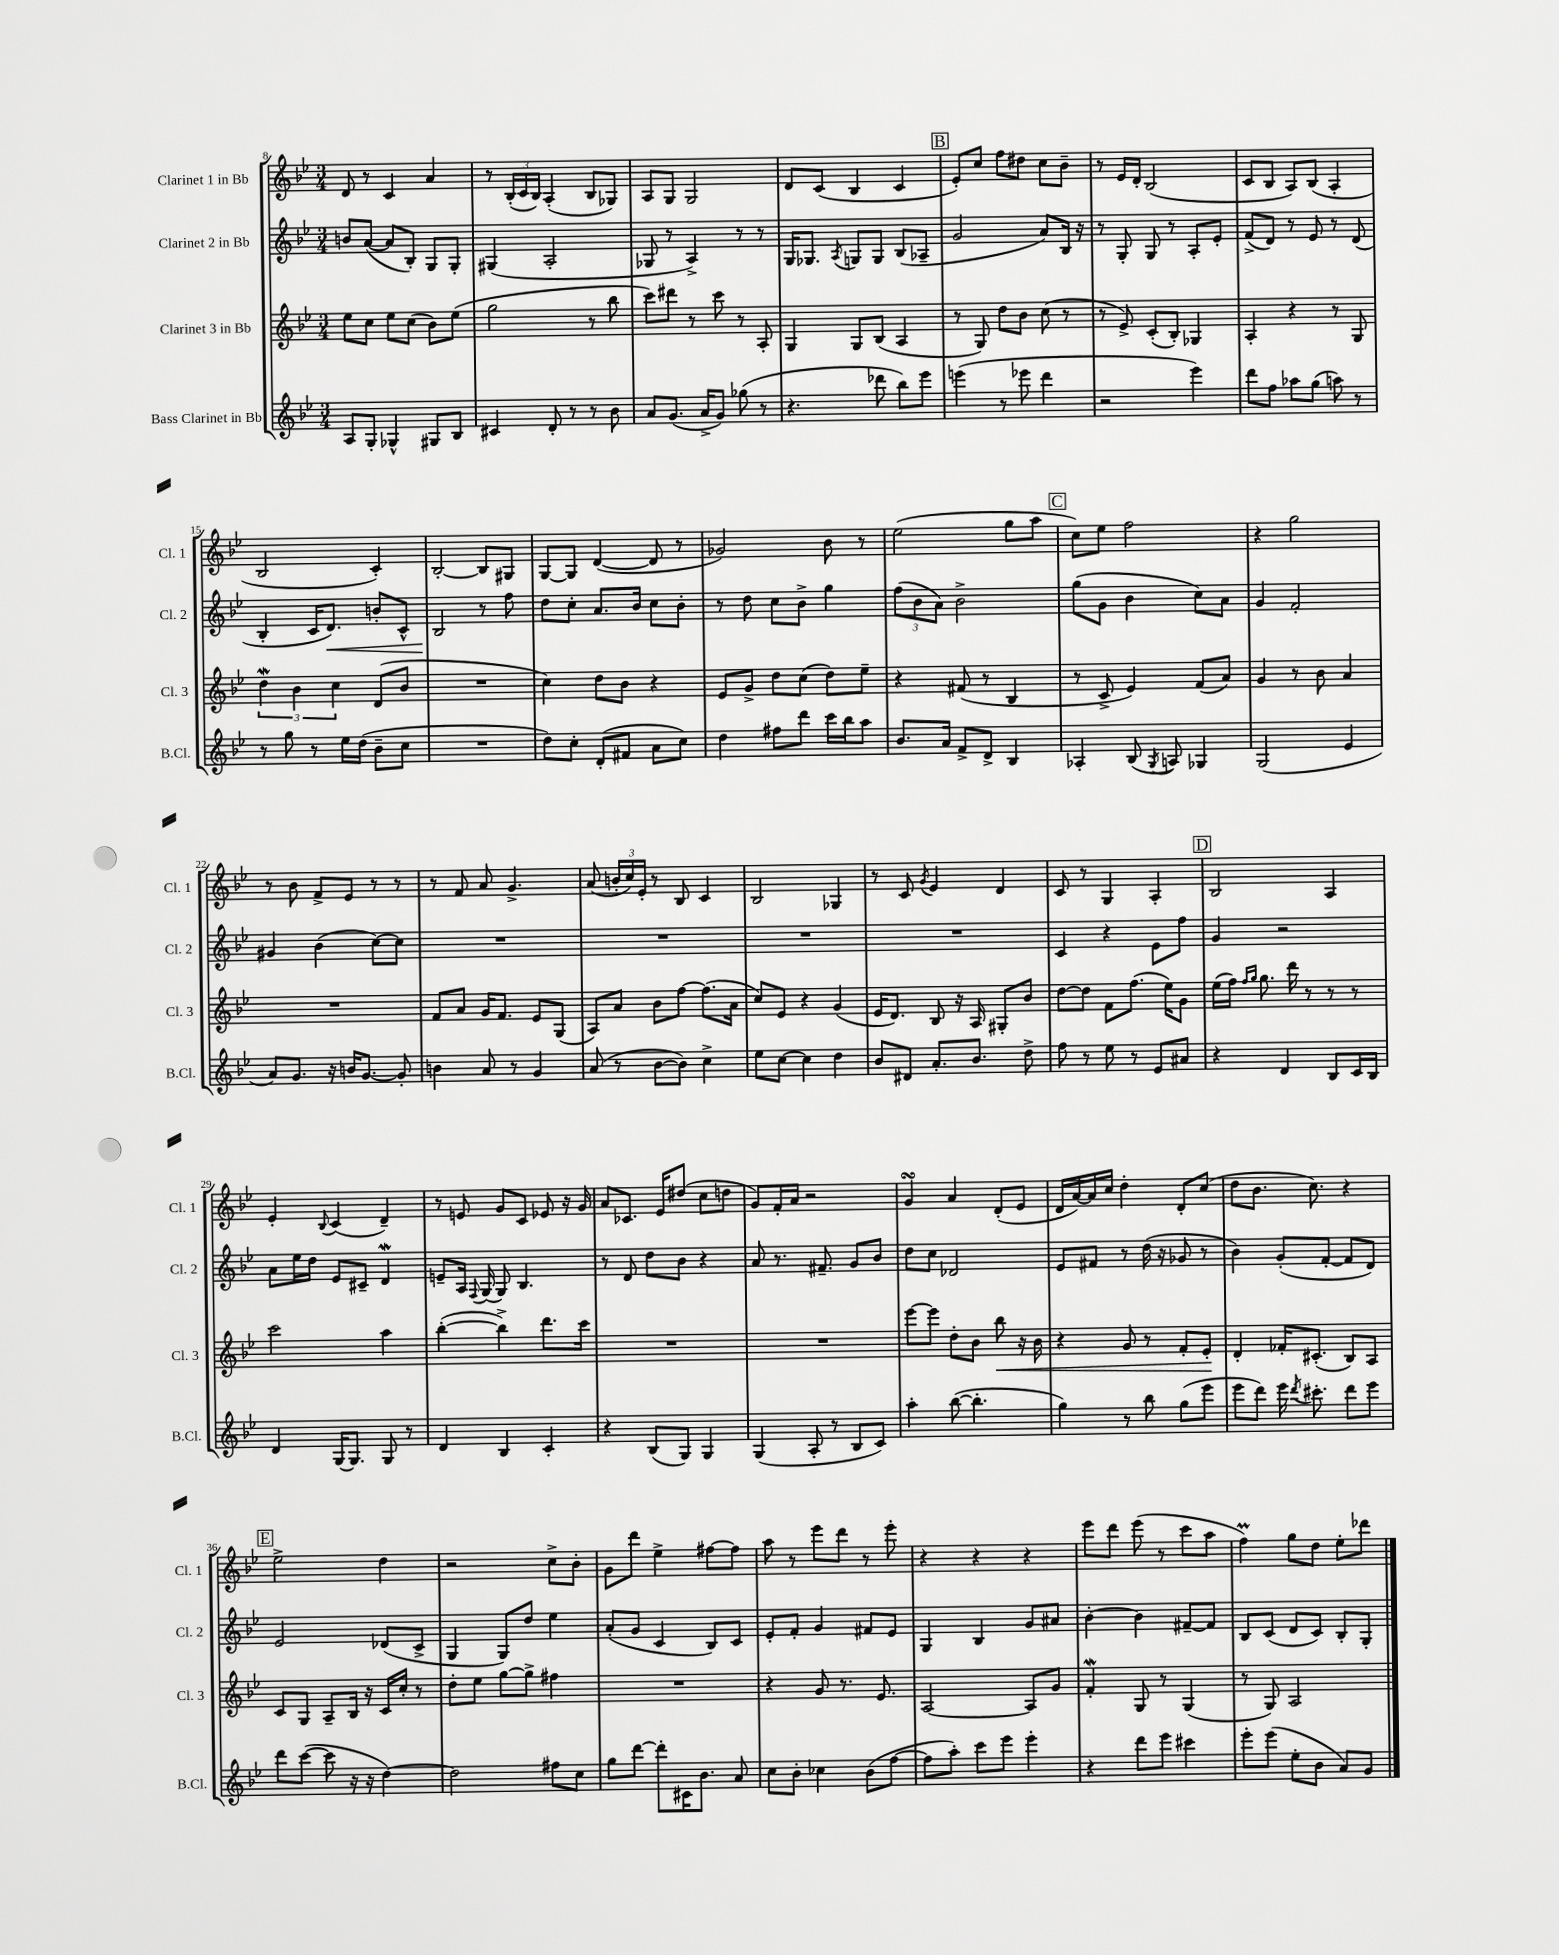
<<
\new StaffGroup <<
\new Staff = "s0" \with { instrumentName = "Clarinet 1 in Bb" shortInstrumentName = "Cl. 1" } {
    \clef treble \key bes \major \numericTimeSignature \time 3/4
    \autoBeamOff d'8 r8 c'4 a'4 |
    r8 \tuplet 3/2 { bes16[-.( c'16 bes16]) } a4-.( bes8[ ges8]) |
    a8[ g8] g2 |
    d'8[ c'8]( bes4 c'4 |
    \mark \markup { \box "B" } ees'8[-.) c''8] f''8[ dis''8] c''8[ bes'8]-- |
    r8 ees'16[ d'16]-. bes2( |
    c'8[ bes8] a8[) bes8]( a4-. |
    bes2 c'4-.) |
    bes2~-. bes8[ gis8] |
    g8[~ g8] d'4~( d'8 r8 |
    ges'2) bes'8 r8 |
    ees''2( g''8[ a''8] |
    \mark \markup { \box "C" } c''8[) ees''8] f''2 |
    r4 g''2 |
    r8 bes'8 f'8[-> ees'8] r8 r8 |
    r8 f'8 a'8 g'4.-> |
    a'8( \tuplet 3/2 { b'16[-. c''16) ees'16]-. } r8 bes8 c'4 |
    bes2 ges4 |
    r8 c'8 \acciaccatura { g'8 } ees'4 d'4 |
    c'8 r8 g4 a4-. |
    \mark \markup { \box "D" } bes2 a4 |
    ees'4-. \appoggiatura { bes8 } c'4( d'4--) |
    r8 e'8 g'8[ c'8] ees'8 r16 g'16 |
    a'8[ ces'8.] ees'16[ dis''8]( c''8[ d''8] |
    g'8[) f'16-. a'16] r2 |
    g'4\turn a'4 d'8[-.( ees'8] |
    d'16[ a'16~) a'16 c''16] d''4-. d'8[-. c''8]( |
    d''8[ bes'8.] c''8.) r4 |
    \mark \markup { \box "E" } ees''2-> d''4 |
    r2 c''8[-> bes'8]-. |
    g'8[ d'''8] ees''4-> fis''8[~ fis''8] |
    a''8 r8 ees'''8[ d'''8] r8 ees'''8-. |
    r4 r4 r4 |
    ees'''8[ d'''8] ees'''8( r8 c'''8[ a''8] |
    f''4\prall) g''8[ d''8] ees''8[-. des'''8] \bar "|." |
}
\new Staff = "s1" \with { instrumentName = "Clarinet 2 in Bb" shortInstrumentName = "Cl. 2" } {
    \clef treble \key bes \major \numericTimeSignature \time 3/4
    \autoBeamOff b'8[ a'8]~( a'8[ bes8]-.) g8[ g8]-. |
    gis4( a2-. |
    ges8 r8 a4->) r8 r8 |
    g16[ ges8.] \acciaccatura { a8 } g8[ g8] bes8[( aes8]-- |
    \mark \markup { \box "B" } g'2 a'8[) bes16] r16 |
    r8 g8-. g8 r8 a8[-. ees'8]-. |
    f'8[->( d'8]) r8 ees'8 r8 d'8( |
    bes4-. c'16[ d'8.]\<) b'8[-. c'8]-^ |
    bes2\! r8 f''8 |
    d''8[ c''8]-. a'8.[ bes'16] c''8[ bes'8]-. |
    r8 d''8 c''8[ bes'8]-> g''4 |
    \tuplet 3/2 { f''8[( bes'8 a'8]) } bes'2-> |
    \mark \markup { \box "C" } g''8[( g'8] bes'4 c''8[) a'8] |
    g'4 f'2-. |
    gis'4 bes'4( c''8[~) c''8] |
    R2. |
    R2. |
    R2. |
    R2. |
    c'4 r4 ees'8[ f''8] |
    \mark \markup { \box "D" } g'4 r2 |
    a'8[ ees''16 d''16] ees'8[ cis'8]-- d'4\mordent |
    e'8[-- a16] \appoggiatura { f8 } g16( g8) bes4. |
    r8 d'8 d''8[ bes'8] r4 |
    a'8 r8. fis'8.-- g'8[ bes'8] |
    d''8[ c''8] des'2 |
    ees'8[ fis'8] r8 d''16( r16 ges'8 r8 |
    bes'4) g'8[-.( f'8]~-. f'8[ d'8]) |
    \mark \markup { \box "E" } ees'2 des'8[( c'8]-> |
    g4 g8[) d''8] ees''4 |
    a'8[-.( g'8] c'4 bes8[) c'8] |
    ees'8[-. f'8]-. g'4 fis'8[ ees'8] |
    g4 bes4 g'8[ ais'8] |
    bes'4~-. bes'4 fis'8[~-- fis'8] |
    bes8[ c'8]( d'8[ c'8]) bes8[-. g8]-. \bar "|." |
}
\new Staff = "s2" \with { instrumentName = "Clarinet 3 in Bb" shortInstrumentName = "Cl. 3" } {
    \clef treble \key bes \major \numericTimeSignature \time 3/4
    \autoBeamOff ees''8[ c''8] ees''8[ c''8]( bes'8[) ees''8]( |
    g''2 r8 bes''8 |
    c'''8[) dis'''8] r8 c'''8 r8 a8-. |
    g4 g8[ bes8]( a4 |
    \mark \markup { \box "B" } r8 g8) d''8[ bes'8] c''8( r8 |
    r8 ees'8->) c'8[-.( bes8]-.) ges4 |
    a4-. r4 r8 g8 |
    \tuplet 3/2 { d''4\mordent bes'4 c''4 } d'8[( bes'8] |
    R2. |
    c''4) d''8[ bes'8] r4 |
    ees'8[ g'8]-> d''8[ c''8]( d''8[) ees''8]-- |
    r4 fis'8( r8 bes4 |
    \mark \markup { \box "C" } r8 c'8-> ees'4) f'8[( a'8]) |
    g'4 r8 bes'8 a'4 |
    R2. |
    f'8[ a'8] g'16[ f'8.] ees'8[ g8]( |
    a8[) a'8] bes'8[ f''8]~ f''8.[( a'16] |
    c''8[) ees'8] r4 g'4( |
    ees'16[ d'8.]) bes8 r16 a16 gis8[-. bes'8] |
    d''8[~ d''8] f'8[ f''8.]( ees''16[) g'8] |
    \mark \markup { \box "D" } ees''16[( f''16]) \grace { f''16[ g''16] } g''8. d'''16 r8 r8 r8 |
    c'''2 a''4 |
    bes''4~-.( bes''4->) d'''8.[ c'''16] |
    R2. |
    R2. |
    ees'''8[~ ees'''8] d''8[-. bes'8] bes''8\< r16 bes'16 |
    r4 g'8 r8 f'8[-. ees'8]-.\! |
    d'4-. fes'16[-. cis'8.]-.( bes8[) a8] |
    \mark \markup { \box "E" } c'8[ g8] a8[-- bes16] r16 c'16[ c''16]-. r8 |
    d''8[-. ees''8] g''8[~ g''8]-> fis''4 |
    R2. |
    r4 g'8 r8. ees'8. |
    a2~ a8[ g'8] |
    f'4-.\mordent g8 r8 g4( |
    r8 g8) a2 \bar "|." |
}
\new Staff = "s3" \with { instrumentName = "Bass Clarinet in Bb" shortInstrumentName = "B.Cl." } {
    \clef treble \key bes \major \numericTimeSignature \time 3/4
    \autoBeamOff a8[ g8]-. ges4-^ gis8[ bes8] |
    cis'4 d'8-. r8 r8 bes'8 |
    a'8[ g'8.]( a'16[-> g'8]) ges''8( r8 |
    r4. des'''8 bes''8[) ees'''8] |
    \mark \markup { \box "B" } e'''4( r8 ees'''8 d'''4 |
    r2 ees'''4) |
    d'''8[ f''8] aes''8[ g''8]( a''8) r8 |
    r8 g''8 r8 ees''16[ d''16]( bes'8[-- c''8] |
    R2. |
    d''8[) c''8]-. d'8[-.( fis'8] a'8[ c''8]) |
    d''4 fis''8[ d'''8] c'''16[ bes''16 a''8] |
    bes'8.[ a'16] f'8[-> d'8]-> bes4 |
    \mark \markup { \box "C" } aes4-. bes8( \acciaccatura { g8 } a8) ges4 |
    g2( ees'4 |
    a'8[) g'8.] r16 b'16[ g'8.]~ g'8-. |
    b'4 a'8 r8 g'4 |
    a'8( r8 bes'8[~ bes'8]) c''4-> |
    ees''8[ c''8]~ c''4 d''4 |
    bes'8[ dis'8] a'8.[-. bes'8.] d''8-> |
    f''8 r8 ees''8 r8 ees'8[ ais'8] |
    \mark \markup { \box "D" } r4 d'4 bes8[ c'16 bes16] |
    d'4 g16[~ g8.] g8 r8 |
    d'4 bes4 c'4-. |
    r4 bes8[( g8]) g4 |
    g4( a8-. r8 bes8[ c'8]) |
    a''4-. bes''8~( bes''4.-. |
    g''4) r8 bes''8 g''8[( ees'''8] |
    ees'''8[ d'''8]) ees'''16 \acciaccatura { d'''8 } cis'''8.-. d'''8[ ees'''8] |
    \mark \markup { \box "E" } d'''8[ c'''8]~( c'''8 r16 r16 d''4~) |
    d''2 fis''8[ c''8] |
    g''8[ d'''8]~ d'''8[-. cis'16 bes'8.] a'8 |
    c''8[ bes'8]-. ces''4 bes'8[( f''8]~ |
    f''8[ a''8]-.) c'''8[ ees'''8] ees'''4-. |
    r4 d'''8[ ees'''8] cis'''4 |
    ees'''8[-. ees'''8]( ees''8[-. bes'8] a'8[) g'8] \bar "|." |
}
>>
>>
\layout { \context { \Score currentBarNumber = #8 } }
